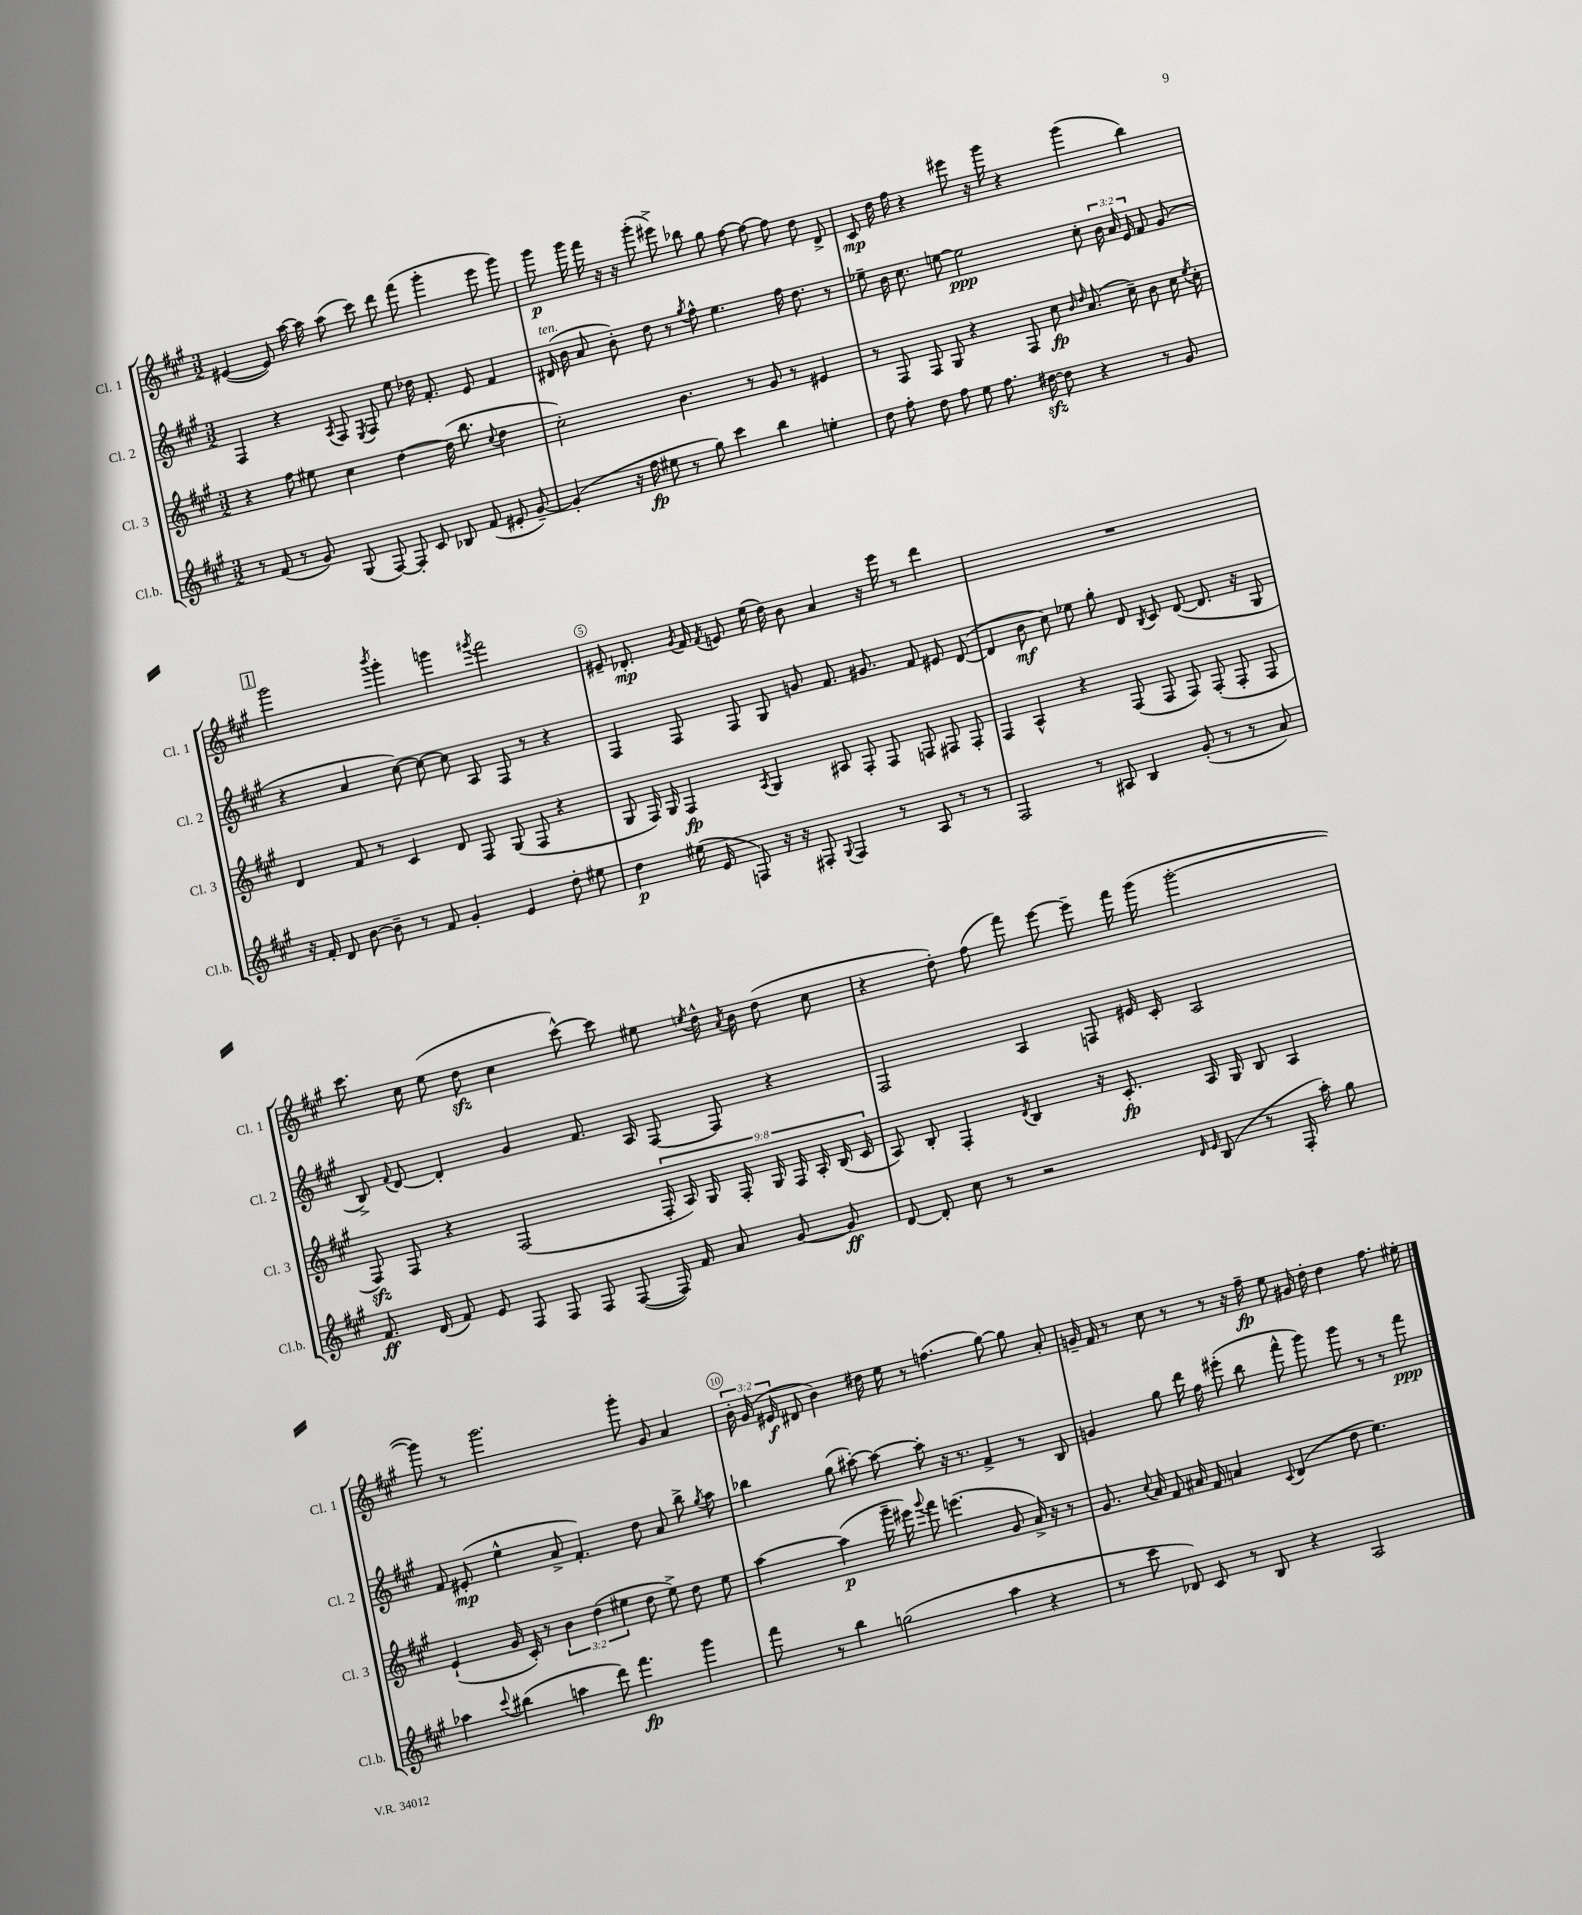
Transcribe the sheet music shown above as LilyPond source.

<<
\new StaffGroup <<
\new Staff = "s0" \with { instrumentName = "Cl. 1" shortInstrumentName = "Cl. 1" } {
    \clef treble \key a \major \numericTimeSignature \time 3/2 \override Staff.TupletNumber.text = #tuplet-number::calc-fraction-text
    \autoBeamOff eis'4~( eis'8) a''16~ a''16 a''8( cis'''8) d'''8 fis'''8( gis'''4-. e'''8 gis'''8) |
    gis'''8\p gis'''16 fis'''16 r16 r16 gis'''8-.( eis'''8->) bes''8 gis''8 fis''8~ fis''8~ fis''8 d''8 d'8-> |
    cis'8\mp d''16 fis''16 r4 eis'''8 r16 gis'''16 r4 gis'''4( b''4) |
    \mark \markup { \box "1" } gis'''2 \acciaccatura { b'''8 } gis'''4-. g'''4 \acciaccatura { gis'''8 } fis'''2 |
    eis'8-- des'8.-.\mp \acciaccatura { gis'8 } fis'16 \acciaccatura { fis'8 } e'8 e''16( d''16) b'8 a'4 r16 e'''16 r8 d'''4 |
    R1. |
    cis'''8. cis''16 e''8( d''8\sfz cis''4 cis'''8~-^) cis'''8 eis''8 \acciaccatura { e''8 } d''16-^ \acciaccatura { a'8 } b'16 d''8( cis''8 |
    r4 d''8-.) fis''8( fis'''8) e'''8~ e'''8-- fis'''16 gis'''16( gis'''2~-. |
    gis'''8) r8 gis'''2. gis'''8-. gis'8 a'4 |
    \tuplet 3/2 { b'16-. gis'16( eis'16\f } dis'8 b'4) dis''16 e''16 r8 f''4.( gis''8~) gis''8 a'8-. |
    g'16-- fis'16 r8 cis''8 r8 r8 r16 fis''16--\fp e''8 gis'16 d''16-. d''4 fis''8. eis''16-. \bar "|." |
}
\new Staff = "s1" \with { instrumentName = "Cl. 2" shortInstrumentName = "Cl. 2" } {
    \clef treble \key a \major \numericTimeSignature \time 3/2 \override Staff.TupletNumber.text = #tuplet-number::calc-fraction-text
    \autoBeamOff fis4 r4 \acciaccatura { a8 } fis8 \acciaccatura { e8 } fis8 e''8 des''16 fis'8.-. e'8 fis'4 |
    dis'16^\markup { \italic "ten." }( b'16 a'8 b'8-.) d''8 r8 \acciaccatura { gis''8 } fis''8-^ e''4. fis''16 d''8. r8 |
    ees''8-- b'16 cis''8. e''8~ e''2\ppp cis''8-. \tuplet 3/2 { b'16 a'16 e'16 } fis'8 gis'8( |
    \mark \markup { \box "1" } r4 a'4 cis''8~) cis''8~ cis''8 a8 fis8 r8 r4 |
    fis4 fis8 fis8 gis8 g'8 fis'8. gis'8. fis'8 eis'8 d'8~( |
    d'4 b'8\mf cis''8) ees''8 gis''8-. d'8 \acciaccatura { b8 } cis'8 d'8~( d'8. r16 gis8 |
    b8->) \appoggiatura { fis'8 } d'8~ d'4-. gis'4 fis'8. a16 fis8~ fis8 r4 |
    fis2 a4 f8 eis'16 cis'16-. a2 |
    fis'8 eis'8-.\mp( e''4-^ a'8-> fis'4.-.) d''8 a'8 b''8-> \acciaccatura { gis''8 } a''8 |
    bes''4 gis''8( ais''8~-.) ais''8~ ais''8-. r16 r8. fis'4-> r8 b8 |
    g'4 gis''8 d'''16 fis''16 eis'''8-.( b''8 fis'''8-^ gis'''8) gis'''8 r8 r8 fis'''8\ppp \bar "|." |
}
\new Staff = "s2" \with { instrumentName = "Cl. 3" shortInstrumentName = "Cl. 3" } {
    \clef treble \key a \major \numericTimeSignature \time 3/2 \override Staff.TupletNumber.text = #tuplet-number::calc-fraction-text
    \autoBeamOff r4 fis''8 eis''8 cis''4 d''4~ d''16( b''8. \appoggiatura { cis''8 } d''4 |
    cis''2-.) b'4. r8 gis'8 r8 eis'4 |
    r8 fis8 fis8 gis8 r4 fis8 cis''8\fp \grace { b'16 d''16 } a'8.( cis''16--) b'8 cis''16 \acciaccatura { e''8 } cis''16-. |
    \mark \markup { \box "1" } d'4 fis'8 r8 cis'4 d'8 fis8 gis8( fis8 r4 |
    gis8 fis16) gis16 fis4\fp \acciaccatura { a8 } gis4 ais8 fis8-. fis8 f8 fis8 fis8-. |
    fis4 a4-^ r4 fis8( fis8 fis8) fis8-.( fis8-. fis8 |
    fis8\sfz) fis8 r4 fis2( \tuplet 9/8 { fis16-. a16) gis16 fis16-. gis16 fis16 a16-. b16( cis'16 } |
    a8) b8-. fis4-. \acciaccatura { d'8 } b4 r16 cis'8.-.\fp a16 gis16 b8 a4 |
    e'4-!( gis'16 cis'16-.) r8 \tuplet 3/2 { b'4 d''4( eis''4 } d''8 eis''8->) d''8 eis''8 |
    a''4~ a''4\p( gis'''16-- eis'''16) \appoggiatura { gis'''8 } fis'''8 e'''4.( gis'8 a'16->) r16 r8 |
    gis'8. \appoggiatura { cis''8 } a'16 fis'8 ais'16 fis'16 a'4 \appoggiatura { cis'8 } d'4( d''8 e''4.) \bar "|." |
}
\new Staff = "s3" \with { instrumentName = "Cl.b." shortInstrumentName = "Cl.b." } {
    \clef treble \key a \major \numericTimeSignature \time 3/2
    \autoBeamOff r8 fis'8( r8 gis'8) gis8( fis8~) fis8-. cis'8 bes8 fis'8( eis'8-. gis'8~--) |
    gis'4-.( r16 fis''16\fp eis''8 r8 gis''8) cis'''4 b''4 e''4-. |
    d''8 fis''8-. d''8 fis''8 e''8 fis''8. dis''16~\sfz dis''8 r4 r8 gis'8 |
    \mark \markup { \box "1" } r16 fis'16-. d'8 b'8~ b'8-- r8 fis'8 gis'4-. e'4 d''8-. eis''8 |
    d''4\p eis''16( e'16 f8) r16 r16 fis8-. \appoggiatura { gis8 } fis4 r8 a8 r8 r8 |
    fis2 r8 ais8 b4 gis'8-.( r8 r8 a'8) |
    fis'8.\ff d'16( fis'8) e'8 fis8 fis8 fis8 fis8~( fis16) fis'16 a'8 gis'8~ gis'8\ff |
    d'8~ d'8-. cis''8 r8 r2 \grace { d'16 e'16 } b8( r8 fis16-. a''16-.) gis''8 |
    aes''4 \appoggiatura { cis'''8 } bis''4( a''4 d'''8) fis'''4.\fp gis'''4 |
    fis'''8 r8 b''4 g''2( a''4 r4 |
    r8 cis'''8 des'8) cis'8 r8 b8 r4 a2 \bar "|." |
}
>>
>>
\layout { \context { \Score \override BarNumber.break-visibility = ##(#f #t #t) barNumberVisibility = #(every-nth-bar-number-visible 5) \override BarNumber.stencil = #(make-stencil-circler 0.1 0.3 ly:text-interface::print) } }
